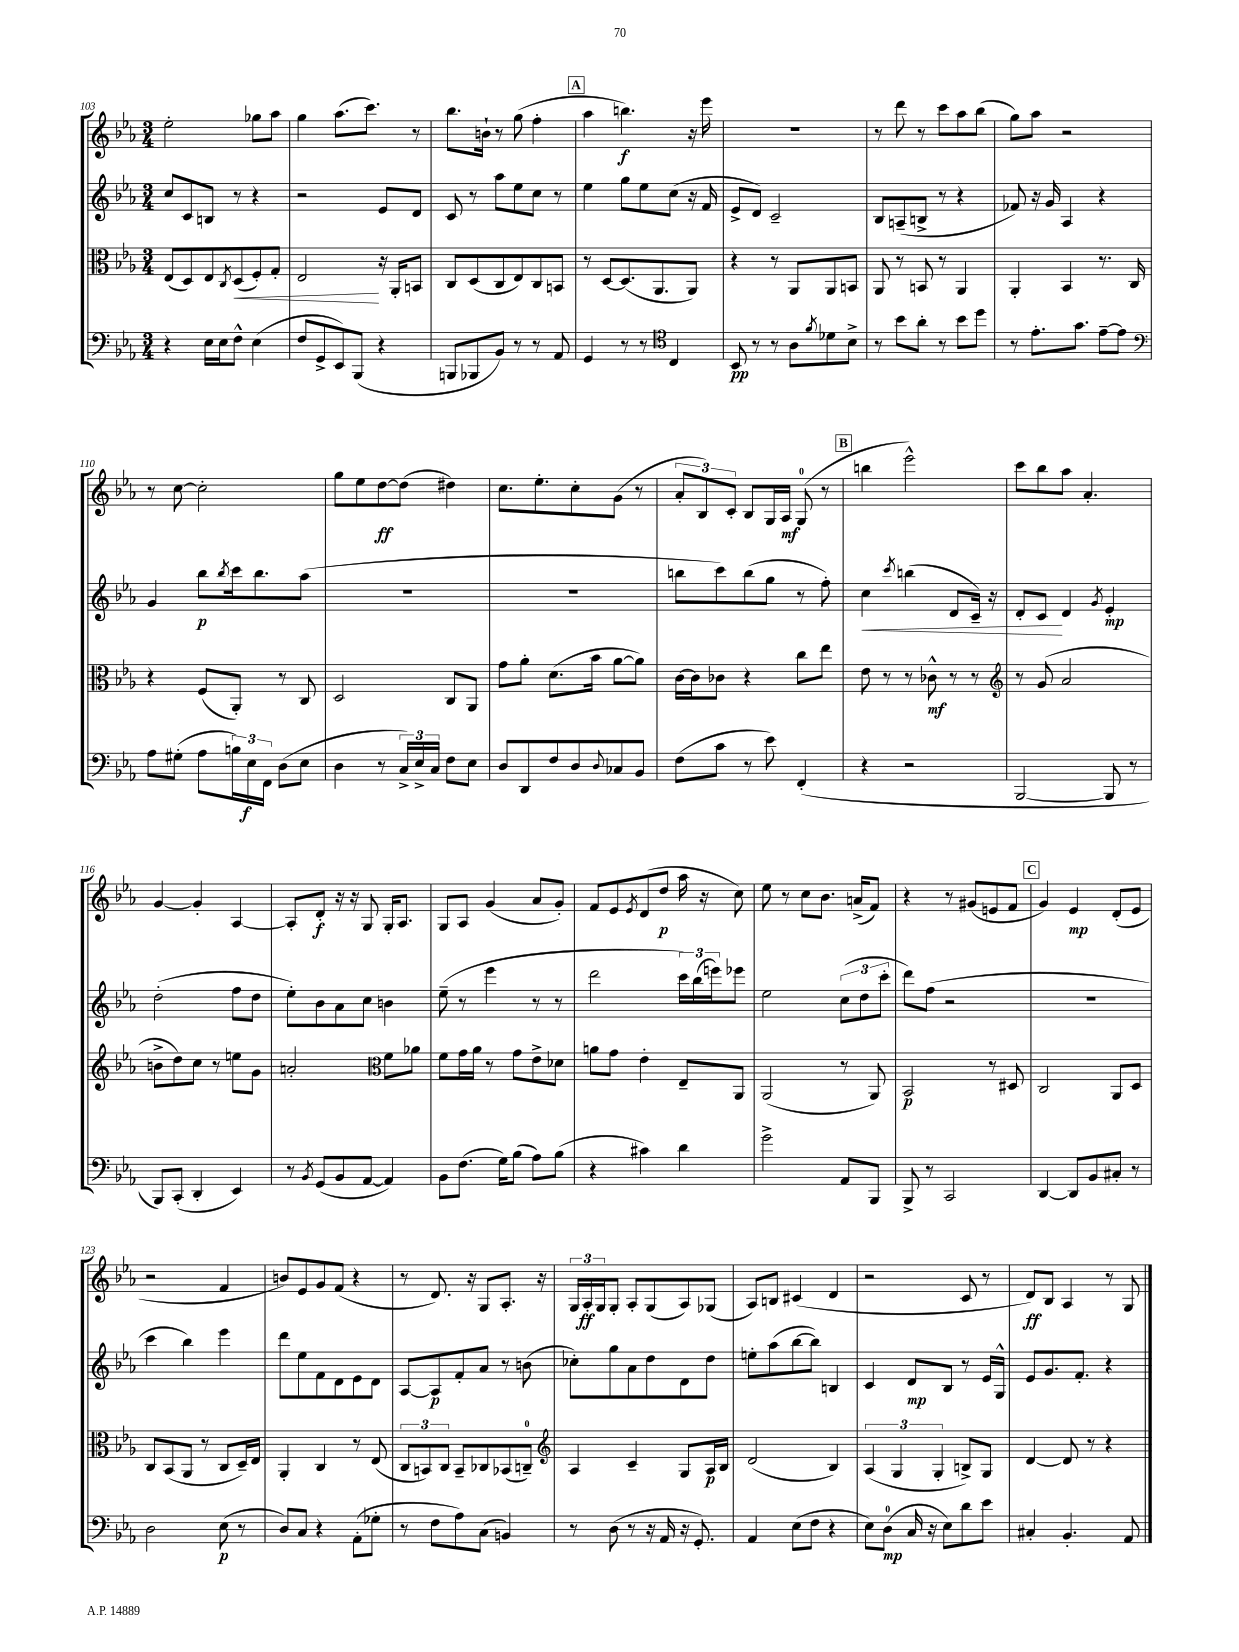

**kern	**kern	**kern	**kern
*staff4	*staff3	*staff2	*staff1
*clefF4	*clefC3	*clefG2	*clefG2
*k[b-e-a-]	*k[b-e-a-]	*k[b-e-a-]	*k[b-e-a-]
*M3/4	*M3/4	*M3/4	*M3/4
4r	(8E-	8cc	2ee-'
.	8D)	8c	.
16E-	8E-	8B	.
16E-	.	.	.
.	8qC	.	.
8F^^	(8D	8r	.
(4E-	8F')	4r	8gg-
.	8G'	.	8aa-
=	=	=	=
8F	2E-	2r	4gg
8GG^	.	.	.
8EE-)	.	.	(8.aa-
(8BBB-	.	.	.
.	.	.	8.ccc)
4r	16r	8e-	.
.	16AA-'	.	.
.	8BB	8d	8r
=	=	=	=
8BBB	8C	8c	8.bb-
8BBB-	(8D	8r	.
.	.	.	16b`
8BB-)	8C	8aa-	8r
8r	8E-)	8ee-	(8gg
8r	8C	8cc	4ff'
8AA-	8BB	8r	.
=	=	=	=
4GG	8r	4ee-	4aa-
.	[8D	.	.
8r	(8.D]	8gg	4.bb)
8r	.	8ee-	.
.	8.AA-	.	.
*clefC4	*	*	*
4C	.	(8cc	.
.	8AA-)	16r	16r
.	.	16f	16eee-
=	=	=	=
8BB-	4r	8e-^	2.r
8r	.	8d)	.
8r	8r	2c~	.
8A-	8AA-	.	.
8qf	.	.	.
8d-	8AA-	.	.
8B-^	8BB	.	.
=	=	=	=
8r	8AA-	8B-	8r
8b-	8r	(8A~	8ddd
8a-'	8BB	8B^	8r
8r	8r	8r	8ccc
8b-	4AA-	4r	8aa-
8dd	.	.	(8bb-
=	=	=	=
8r	4AA-'	8f-)	8gg)
8.e-'	.	16r	8aa-
.	.	16g	.
.	4BB-	4A-	2r
8.g	.	.	.
[8e-~	8.r	4r	.
8e-]	.	.	.
.	16C	.	.
=	=	=	=
*clefF4	*	*	*
8A-	4r	4g	8r
(8G#'	.	.	[8cc
8A-	(8F	8bb-	2cc']
.	.	8qbb-	.
24B)	8AA-')	16ccc	.
24E-	.	.	.
.	.	8.bb-	.
24FF	.	.	.
(8D	8r	.	.
8E-	8C	(8aa-	.
=	=	=	=
4D	2D	2.r	8gg
.	.	.	8ee-
8r	.	.	[8dd
24C^)	.	.	(8dd]
24E-^	.	.	.
24C	.	.	.
8F	8C	.	4dd#)
8E-	8AA-	.	.
=	=	=	=
8D	8g	2.r	8.cc
8DD	8a-'	.	.
.	.	.	8.ee-'
8F	(8.d	.	.
8D	.	.	8cc'
.	16b-	.	.
8qqD	.	.	.
8C-	[8a-	.	(8g
8BB-	8a-])	.	8r
=	=	=	=
(8F	[16c	8bb	12a-'
.	16c]	.	.
.	.	.	12B-)
8c	8c-	8ccc)	.
.	.	.	12c'
8r	4r	(8bb	8B-
8e-)	.	8gg	16G
.	.	.	16A-
(4FF'	8cc	8r	(8G
.	8ee-	8ff')	8r
=	=	=	=
4r	8e-	4cc	4bb
.	8r	.	.
.	.	8qccc	.
2r	8r	(4bb	2eee-^^)
.	8c-^^	.	.
.	8r	8d	.
.	8r	16c~)	.
.	.	16r	.
=	=	=	=
*	*clefG2	*	*
[2BBB-	8r	8d'	8ccc
.	(8g	8c	8bb-
.	2a-	4d	8aa-
.	.	.	4.a-'
.	.	8qg	.
8BBB-]	.	4e-'	.
8r	.	.	.
=	=	=	=
8BBB-)	8b^	(2dd'	[4g
(8CC'	8dd)	.	.
4DD'	8cc	.	4g']
.	8r	.	.
4EE-)	8ee	8ff	[4A-
.	8g	8dd	.
=	=	=	=
8r	2a'	8ee-')	8A-']
8qBB-	.	.	.
(8GG	.	8b-	8d'
8BB-	.	8a-	16r
.	.	.	16r
[8AA-	.	8cc	8G
*	*clefC3	*	*
4AA-])	8f	4b	16G'
.	.	.	8.A-
.	8a-	.	.
=	=	=	=
8BB-	8f	(8ee-~	8G
(8.F	16g	8r	8A-
.	16a-	.	.
.	8r	4eee-	(4g
16G)	.	.	.
(8B-	8g	.	.
8A-)	8e-^	8r	8a-
(8B-	8d-	8r	8g')
=	=	=	=
4r	8a	2ddd	8f
.	8g	.	8e-
.	.	.	8qe-
4c#)	4e-'	.	(8d
.	.	.	8dd
4d	8E-~	24ccc)	16aa-
.	.	(24bb-	.
.	.	.	16r
.	.	24eee)	.
.	8AA-	8eee-	8cc)
=	=	=	=
2g^	(2AA-	2ee-	8ee-
.	.	.	8r
.	.	.	8cc
.	.	.	8.b-
8AA-	8r	(12cc	.
.	.	.	(16a^
.	.	12dd	.
8BBB-	8AA-)	.	8f)
.	.	12ccc'	.
=	=	=	=
8BBB-^	2BB-	8ddd)	4r
8r	.	(8ff	.
2CC	.	2r	8r
.	.	.	(8g#
.	8r	.	8e
.	8D#	.	8f
=	=	=	=
[4DD	2C	2.r	4g)
8DD]	.	.	4e-
8BB-	.	.	.
8C#'	8AA-	.	(8d'
8r	8D	.	8e-
=	=	=	=
2D	8C	4ccc	2r
.	(8BB-	.	.
.	8AA-	4bb-)	.
.	8r	.	.
(8E-	8C	4eee-	4f
8r	16D~)	.	.
.	16E-	.	.
=	=	=	=
8D)	4AA-'	8ddd	8b)
8C	.	8ee-	8e-
4r	4C	8f	8g
.	.	8d	(8f
(8AA-'	8r	8e-	4r
8G-'	(8E-	8d	.
=	=	=	=
8r	12C	[8A-	8r
.	12BB)	.	.
8F	.	8A-]	8.d)
.	12C	.	.
8A-)	8BB~	8f'	.
.	.	.	16r
(8C	8C-	8a-	8G
4BB)	(8BB-	8r	8.A-'
.	8C~)	(8b	.
.	.	.	16r
=	=	=	=
*	*clefG2	*	*
8r	4A-	8cc-')	24G
.	.	.	24A-'
.	.	.	24G
(8D	.	8gg	8G'
8r	4c~	8a-	8A-'
16r	.	8dd	(8G
16AA-	.	.	.
16r	8G	8d	8A-)
8.GG')	.	.	.
.	16A-	8dd	(8G-
.	16B-	.	.
=	=	=	=
4AA-	(2d	8ee'	8A-)
.	.	(8aa-	8B
(8E-	.	[8bb-	(4c#
8F	.	8bb-])	.
4r	4B-)	4B	4d
=	=	=	=
8E-)	(6A-	4c	2r
(8D	.	.	.
.	6G	.	.
16C	.	8d	.
16r	.	.	.
.	6G'	.	.
8E-)	.	8B-	.
8d	8B^)	8r	8c
8e-	8G	16e-	8r
.	.	16G^^	.
=	=	=	=
4C#'	[4d	8e-	8d)
.	.	8.g	8B-
4.BB-'	8d]	.	4A-
.	.	8.f'	.
.	8r	.	.
.	4r	4r	8r
8AA-	.	.	8G
==	==	==	==
*-	*-	*-	*-
